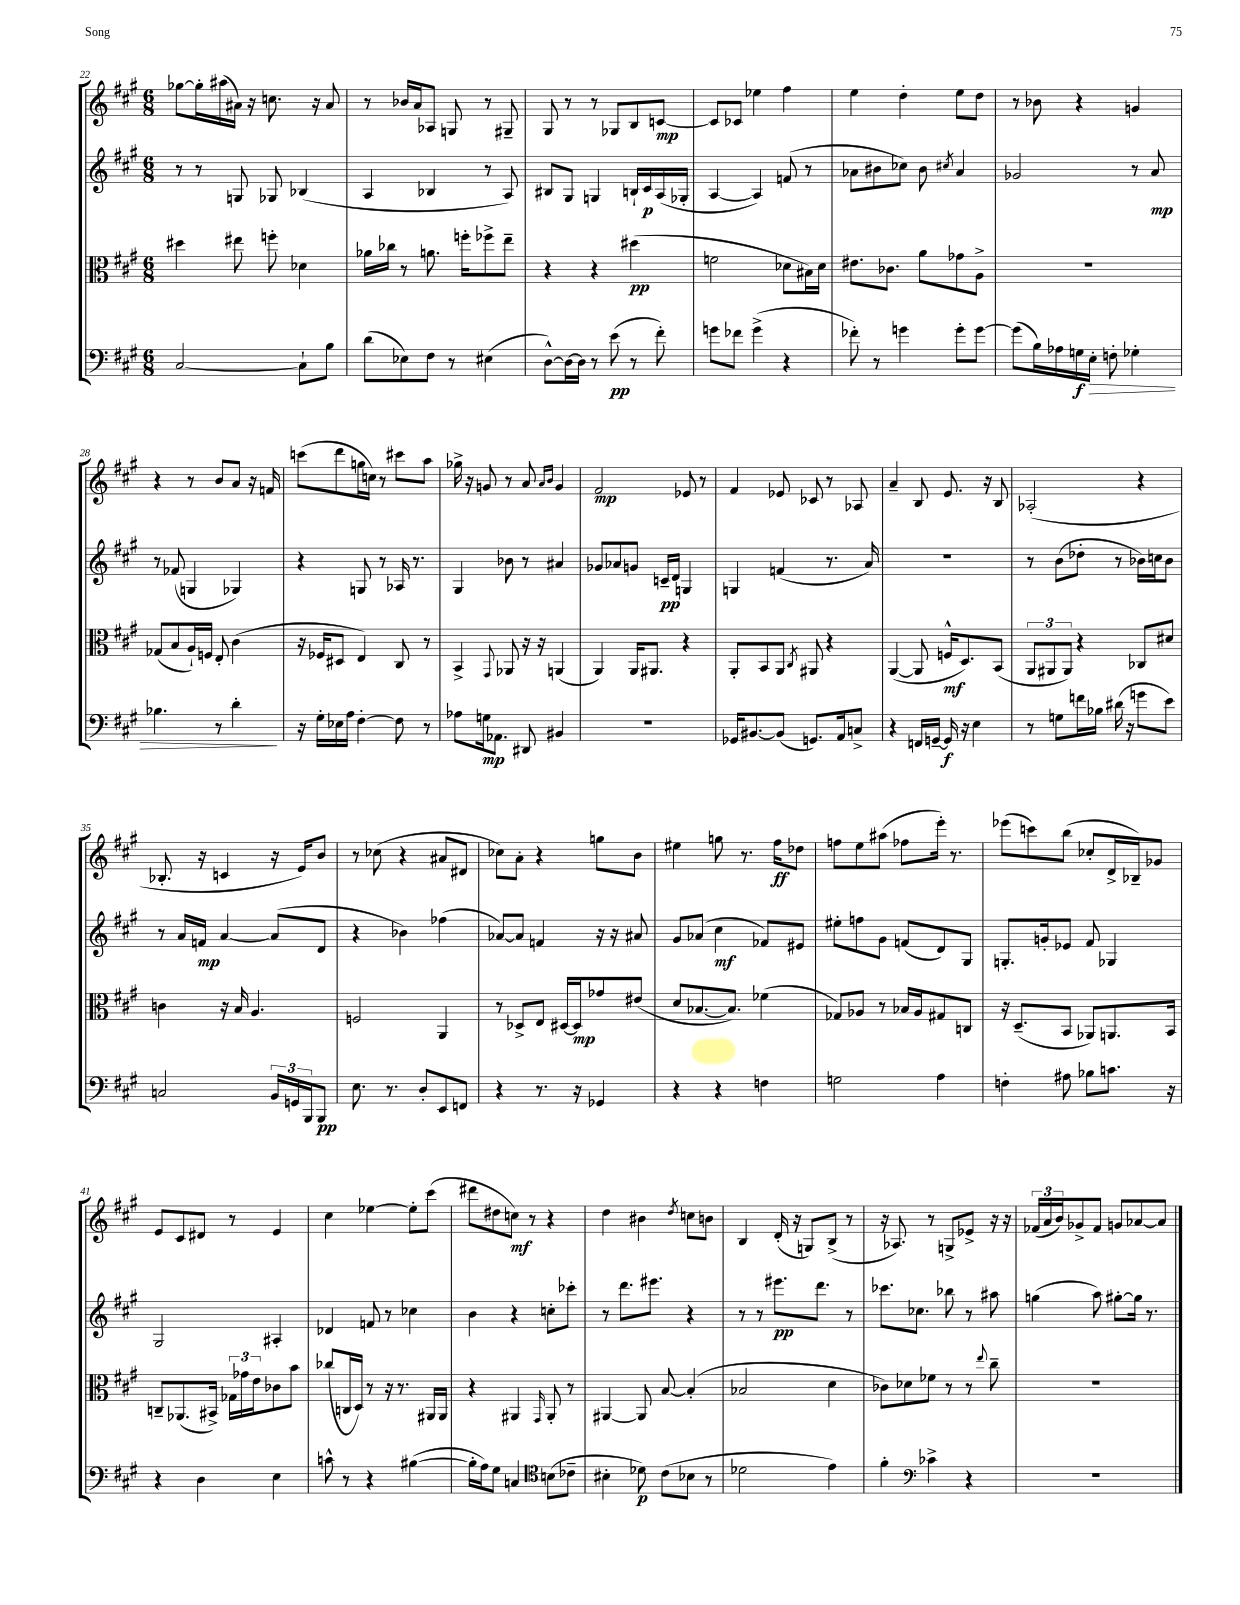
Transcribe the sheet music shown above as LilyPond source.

<<
\new StaffGroup <<
\new Staff = "s0" {
    \clef treble \key a \major \numericTimeSignature \time 6/8
    ges''8~ ges''16-. ais''16( ais'16) r16 c''8. r16 ais'8 |
    r8 bes'16 a'16 aes8 g8 r8 gis8-- |
    gis8 r8 r8 ges8 b8 c'8~\mp |
    c'8 ces'8 ees''4 fis''4 |
    e''4 d''4-. e''8 d''8 |
    r8 bes'8 r4 g'4 |
    r4 r8 b'8 a'8 r16 f'16 |
    c'''8( d'''8 g''16 c''16) r8 cis'''8 a''8 |
    ges''16-> r16 g'8 r8 a'8 \grace { a'16 b'16 } g'4 |
    fis'2\mp ees'8 r8 |
    fis'4 ees'8 ces'8 r8 aes8 |
    a'4-- b8 e'8. r16 b8 |
    aes2-.( r4 |
    bes8.-. r16 c'4 r16 e'16) b'8 |
    r8 ces''8( r4 ais'8 dis'8 |
    ces''8) a'8-. r4 g''8 b'8 |
    eis''4 g''8 r8. fis''16\ff des''8 |
    f''8 e''8 ais''8( fes''8 e'''16-.) r8. |
    ees'''8( c'''8) b''8( ces''8-. d'16-> bes16--) ges'8 |
    e'8 cis'8 dis'8 r8 e'4 |
    cis''4 ees''4~ ees''8-. cis'''8( |
    dis'''8 dis''8 c''8\mf) r8 r4 |
    d''4 bis'4 \acciaccatura { d''8 } c''8 b'8 |
    b4 d'16-.( r16 g8) b8->( r8 |
    r16 aes8.) r8 g8-> ees'8-> r16 r16 |
    \tuplet 3/2 { fes'16( a'16 b'16) } ges'8-> fes'8 g'8 aes'8~ aes'8 \bar "|." |
}
\new Staff = "s1" {
    \clef treble \key a \major \numericTimeSignature \time 6/8
    r8 r8 g8 ges8 bes4( |
    a4 bes4 r8 a8) |
    bis8 gis8 g4 b16-! cis'16\p a16( ges16-. |
    a4~ a4) f'8( r8 |
    aes'8 bis'8 ces''8) bis'8 \acciaccatura { cis''8 } aes'4 |
    ges'2 r8 a'8\mp |
    r8 fes'8( g4 ges4) |
    r4 g8 r8 aes16 r8. |
    gis4 bes'8 r8 ais'4 |
    ges'8 aes'8 g'8 c'16--\pp d'16 g4 |
    g4 f'4( r8. a'16) |
    R2. |
    r8 b'8( des''8-. r8 bes'16) c''16 bes'8 |
    r8 a'16 f'16\mp a'4~ a'8( d'8 |
    r4 bes'4) fes''4( |
    aes'8~) aes'8 f'4 r16 r16 ais'8 |
    gis'8 aes'8( cis''4\mf fes'8) eis'8 |
    eis''8-. f''8 gis'8 f'8( d'8) gis8 |
    g8.-. g'16-. ees'8 fis'8 ges4 |
    gis2 ais4-. |
    des'4 f'8 r8 ces''4 |
    b'4 r4 c''8-. ces'''8-. |
    r8 d'''8. eis'''8. r4 |
    r8 r8 eis'''8.\pp d'''8. r8 |
    ces'''8. ces''8. bes''8 r8 ais''8 |
    g''4( a''8) gis''8~-. gis''16 r8. \bar "|." |
}
\new Staff = "s2" {
    \clef alto \key a \major \numericTimeSignature \time 6/8
    dis''4 eis''8 f''8-. des'4 |
    aes'16 ces''16 r8 a'8. f''16-. fes''8-> e''8-- |
    r4 r4 dis''4\pp( |
    f'2 des'8 bis16) des'16 |
    eis'8. ces'8. a'8 ges'8 a8-> |
    R2. |
    ges8( b8 a16-!) f16 e8-. cis'4( |
    r16 fes16 dis8 e4) cis8 r8 |
    b,4-> \appoggiatura { gis,8 } aes,8 r16 r16 a,4( |
    a,4) a,16 ais,8. r4 |
    a,8-. b,8 a,8 \acciaccatura { cis8 } ais,8 r4 |
    a,4~( a,8 f16-^\mf d8.) b,8( |
    \tuplet 3/2 { a,8 ais,8 ais,8) } r4 ces8 dis'8 |
    c'4 r16 b16 a4. |
    f2 a,4 |
    r8 des8-> e8 dis16~ dis16\mp ges'8 eis'8( |
    d'8 bes8.~ bes8.) fes'4( |
    ges8) aes8 r8 bes16 aes16 gis8 c8 |
    r16 d8.--( b,8 aes,8) a,8. b,16 |
    c8-- aes,8.( bis,16->) \tuplet 3/2 { ges16 ges'16 e'16 } ces'8 b'8 |
    ces''8( c16 d16) r8 r16 r8. ais,16 ais,16 |
    r4 ais,4 \grace { gis,16 } ais,8-. r8 |
    ais,4~ ais,8 b8~ b4-.( |
    bes2 d'4 |
    ces'8) des'8 fes'8 r8 r8 \appoggiatura { e''8 } cis''8-- |
    R2. \bar "|." |
}
\new Staff = "s3" {
    \clef bass \key a \major \numericTimeSignature \time 6/8
    cis2~ cis8-! b8 |
    d'8( ees8) fis8 r8 eis4( |
    d8~-^) d16~ d16 r8 e'8\pp( r8 fis'8-.) |
    g'8 fes'8 g'4->( r4 |
    fes'8-.) r8 g'4 g'8-. g'8~ |
    g'8( b16) aes16 g16\f e16-.\> f8-. ges4-. |
    bes4. r8 d'4-.\! |
    r16 gis16-. ees16 a16 fis4~-. fis8 r8 |
    aes8 g16\mp aes,8. dis,8 bis,4 |
    r2. |
    ges,16 bis,8.~ bis,8( g,8.) a,16 c8-> |
    r4 f,16 g,16~-- g,16\f r16 e4 |
    r8 g8 f'16 bes16 dis'16( r16 g'8 e'8) |
    c2 \tuplet 3/2 { b,16 g,16 b,,16 } b,,8\pp |
    e8. r8. d8-. e,8 f,8 |
    r4 r8. r16 ges,4 |
    r4 r4 f4 |
    g2 a4 |
    f4-. ais8 bes8 c'8. r16 |
    r4 d4 e4 |
    c'8-^ r8 r4 bis4~( |
    bis16-. a16) gis8 c4 \clef tenor b8( ces'8-- |
    bis4-. des'8\p) cis'8( bes8 r8 |
    des'2 e'4) |
    fis'4-. \clef bass ces'4-> r4 |
    R2. \bar "|." |
}
>>
>>
\layout { \context { \Score currentBarNumber = #22 } }
